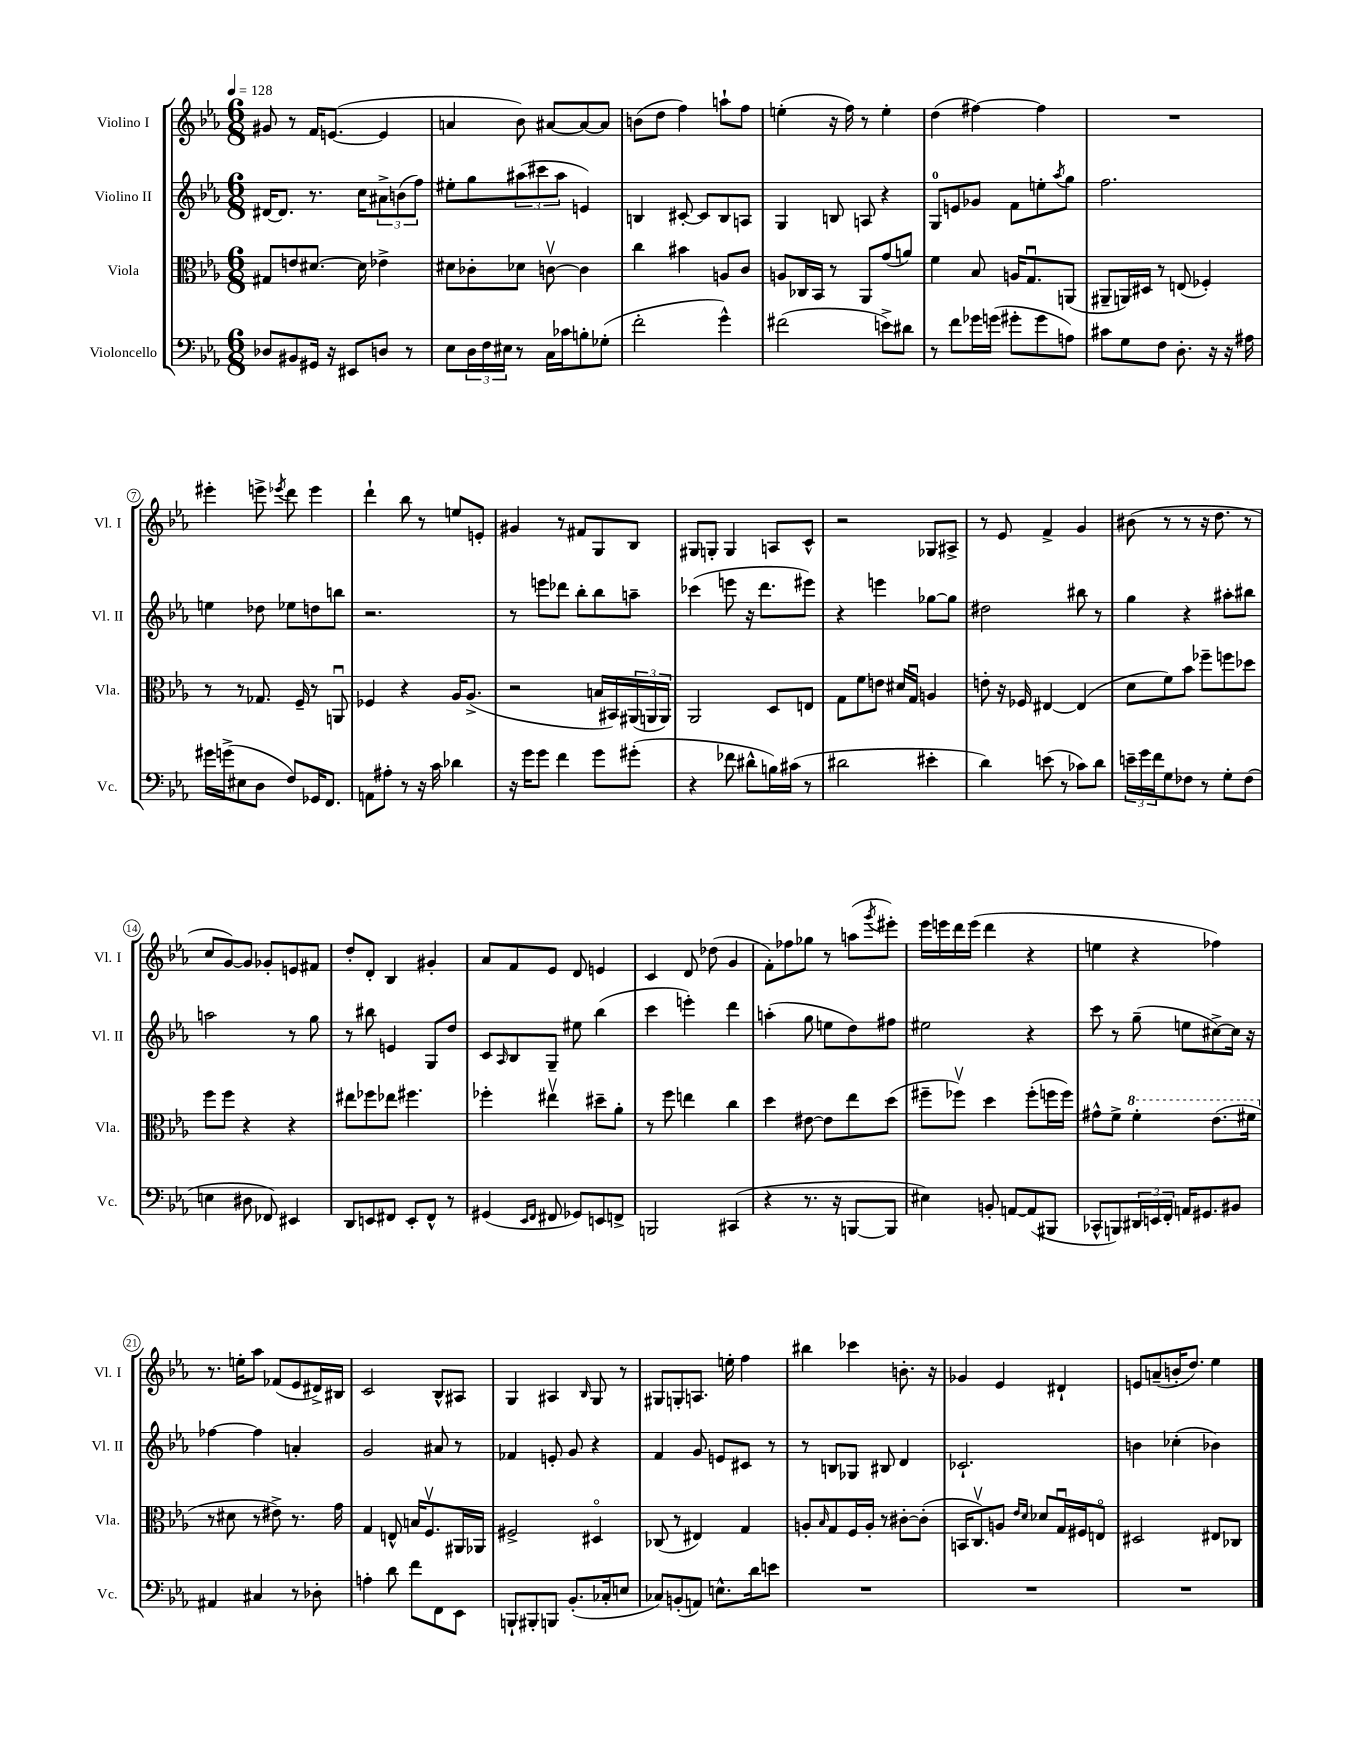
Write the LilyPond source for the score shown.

<<
\new StaffGroup <<
\new Staff = "s0" \with { instrumentName = "Violino I" shortInstrumentName = "Vl. I" } {
    \clef treble \key ees \major \numericTimeSignature \time 6/8 \tempo 4 = 128
    gis'8 r8 f'16 e'8.~( e'4 |
    a'4 bes'8) ais'8~ ais'8~ ais'8 |
    b'8( d''8 f''4) a''8-! f''8 |
    e''4-.( r16 f''16) r8 e''4-. |
    d''4( fis''4~) fis''4 |
    R2. |
    eis'''4-. e'''8-> \acciaccatura { ees'''8 } d'''8 ees'''4 |
    d'''4-! bes''8 r8 e''8 e'8-. |
    gis'4 r8 fis'8 g8 bes8 |
    gis8 g8-. g4 a8 c'8-^ |
    r2 ges8 ais8-> |
    r8 ees'8 f'4-> g'4 |
    bis'8( r8 r8 r16 d''8. r8 |
    c''8 g'8~) g'8 ges'8-. e'8 fis'8 |
    d''8-. d'8-. bes4 gis'4-. |
    aes'8 f'8 ees'8 d'8 e'4 |
    c'4 d'8 des''8( g'4 |
    f'8-.) fes''8 ges''8 r8 a''8( \acciaccatura { g'''8 } eis'''8-.) |
    ees'''16 e'''16 d'''16 e'''16( d'''4 r4 |
    e''4 r4 fes''4) |
    r8. e''16-. aes''8 fes'8( ees'8 dis'16->) bis16 |
    c'2 bes8-^ ais8 |
    g4 ais4 \grace { bes16 } g8 r8 |
    gis8 g8-. a8. e''16-. f''4 |
    bis''4 ces'''4 b'8.-. r16 |
    ges'4 ees'4 dis'4-! |
    e'8 a'8--( b'16-. d''8.) ees''4 \bar "|." |
}
\new Staff = "s1" \with { instrumentName = "Violino II" shortInstrumentName = "Vl. II" } {
    \clef treble \key ees \major \numericTimeSignature \time 6/8
    dis'16~ dis'8. r8. c''16 \tuplet 3/2 { ais'8-> b'8( f''8) } |
    eis''8-. g''8 \tuplet 3/2 { ais''8( cis'''8 ais''8 } e'4) |
    b4 cis'8~-. cis'8 b8 a8 |
    g4 b8 a8 r4 |
    g8-0 e'8 ges'8 f'8 e''8-. \acciaccatura { aes''8 } g''8 |
    f''2. |
    e''4 des''8 ees''8 d''8 b''8 |
    r2. |
    r8 e'''8 des'''8 bes''8-. bes''8 a''8-- |
    ces'''4( e'''8 r16 d'''8. eis'''8) |
    r4 e'''4 ges''8~ ges''8 |
    dis''2 bis''8 r8 |
    g''4 r4 ais''8-. bis''8 |
    a''2 r8 g''8 |
    r8 bis''8 e'4 g8 d''8 |
    c'8 \grace { aes16 } bes8 g8-- eis''8 bes''4( |
    c'''4 e'''4-.) d'''4 |
    a''4-.( g''8 e''8 d''8) fis''8 |
    eis''2 r4 |
    c'''8 r8 g''8--( e''8 cis''8~->) cis''16 r16 |
    fes''4~ fes''4 a'4-. |
    g'2 ais'8 r8 |
    fes'4 e'8-. g'8 r4 |
    f'4 g'8 e'8 cis'8 r8 |
    r8 b8 ges8 bis8 d'4 |
    ces'2.-! |
    b'4 ces''4-.( bes'4) \bar "|." |
}
\new Staff = "s2" \with { instrumentName = "Viola" shortInstrumentName = "Vla." } {
    \clef alto \key ees \major \numericTimeSignature \time 6/8
    gis8 e'8 dis'8.~ dis'16 ees'4-> |
    dis'8 ces'8-. des'8 c'8~\upbow c'4 |
    c''4 bis'4 a8 c'8 |
    a8 ces16 bes,16 r8 aes,8 g'8( a'8) |
    f'4 bes8 a16 g8.\downbow a,8( |
    ais,8-- a,16) dis16 r8 e8( fes4-.) |
    r8 r8 ges8. f16-- r8 a,8\downbow |
    fes4 r4 aes16 aes8.->( |
    r2 b16 bis,16) \tuplet 3/2 { ais,16( a,16 a,16) } |
    aes,2 d8 e8 |
    g8 f'8 e'8 dis'16 g16\downbow a4 |
    e'8-. r16 fes16 eis4~ eis4( |
    d'8 f'8) bes'8 fes''8-- f''8 des''8 |
    f''8 f''8 r4 r4 |
    eis''8 fes''8 ees''8 fis''4. |
    fes''4-. eis''4\upbow dis''8-- aes'8-. |
    r8 f''8 e''4 c''4 |
    d''4 eis'8~ eis'8 ees''8 d''8( |
    fis''8-- fes''8\upbow) d''4 fes''8-.( f''16 f''16) |
    gis'8-^ f'8-> \ottava #1 f''4-. ees''8.( fis''16 \ottava #0 |
    r8 dis'8 r8 eis'8->) r8. g'16 |
    g4 e8-^ b16 f8.\upbow ais,16 aes,16 |
    fis2-> dis4\flageolet |
    ces8( r8 eis4) g4 |
    a8-. \grace { bes16 } g8 f16 a16-. r8 cis'8~-. cis'8-.( |
    b,16 c8.\upbow) a8 \grace { ees'16 d'16 } des'8 g16\downbow fis16 e8\flageolet |
    dis2 eis8 ces8 \bar "|." |
}
\new Staff = "s3" \with { instrumentName = "Violoncello" shortInstrumentName = "Vc." } {
    \clef bass \key ees \major \numericTimeSignature \time 6/8
    des8 bis,8 gis,16 r16 eis,8 d8 r8 |
    ees8 \tuplet 3/2 { d16 f16 eis16 } r8 c16 ces'16 b8-. ges8-.( |
    f'2-. g'4-^) |
    fis'2( e'8->) dis'8 |
    r8 f'8 ges'16 g'16( gis'8-. gis'8 a8) |
    cis'8 g8 f8 d8.-. r16 r16 ais16 |
    gis'16 g'16->( eis8 d8 f8) ges,16 f,8. |
    a,8 ais8-. r8 r16 c'16 des'4 |
    r16 g'16 g'8 f'4 g'8 gis'8-.( |
    r4 fes'8 dis'8-^ b16) cis'16( r8 |
    dis'2 eis'4-. |
    d'4) e'8( r8 ces'8) d'8 |
    \tuplet 3/2 { e'16-- g'16 f'16 } g8 fes8 r8 g8-. fes8( |
    e4 dis8 fes,8) eis,4 |
    d,8 e,8 fis,8 e,8-. fis,8-^ r8 |
    gis,4( \grace { ees,16 f,16 } fis,8 ges,8) e,8 f,8-> |
    b,,2 cis,4( |
    r4 r8. r16 b,,8~ b,,8 |
    eis4) b,8-. a,8~ a,8( bis,,8 |
    ces,8-^ b,,8) \tuplet 3/2 { dis,16 e,16 f,16-. } a,16 gis,8. bis,8 |
    ais,4 cis4 r8 des8-. |
    a4-. d'8 f'8 f,8 ees,8 |
    b,,8-! bis,,8-. b,,8 bes,8.-.( ces16-. e8 |
    ces8) b,8-.( a,8) e8.-^ d'16 e'8 |
    R2. |
    R2. |
    R2. \bar "|." |
}
>>
>>
\layout { \context { \Score \override BarNumber.stencil = #(make-stencil-circler 0.1 0.3 ly:text-interface::print) } }
